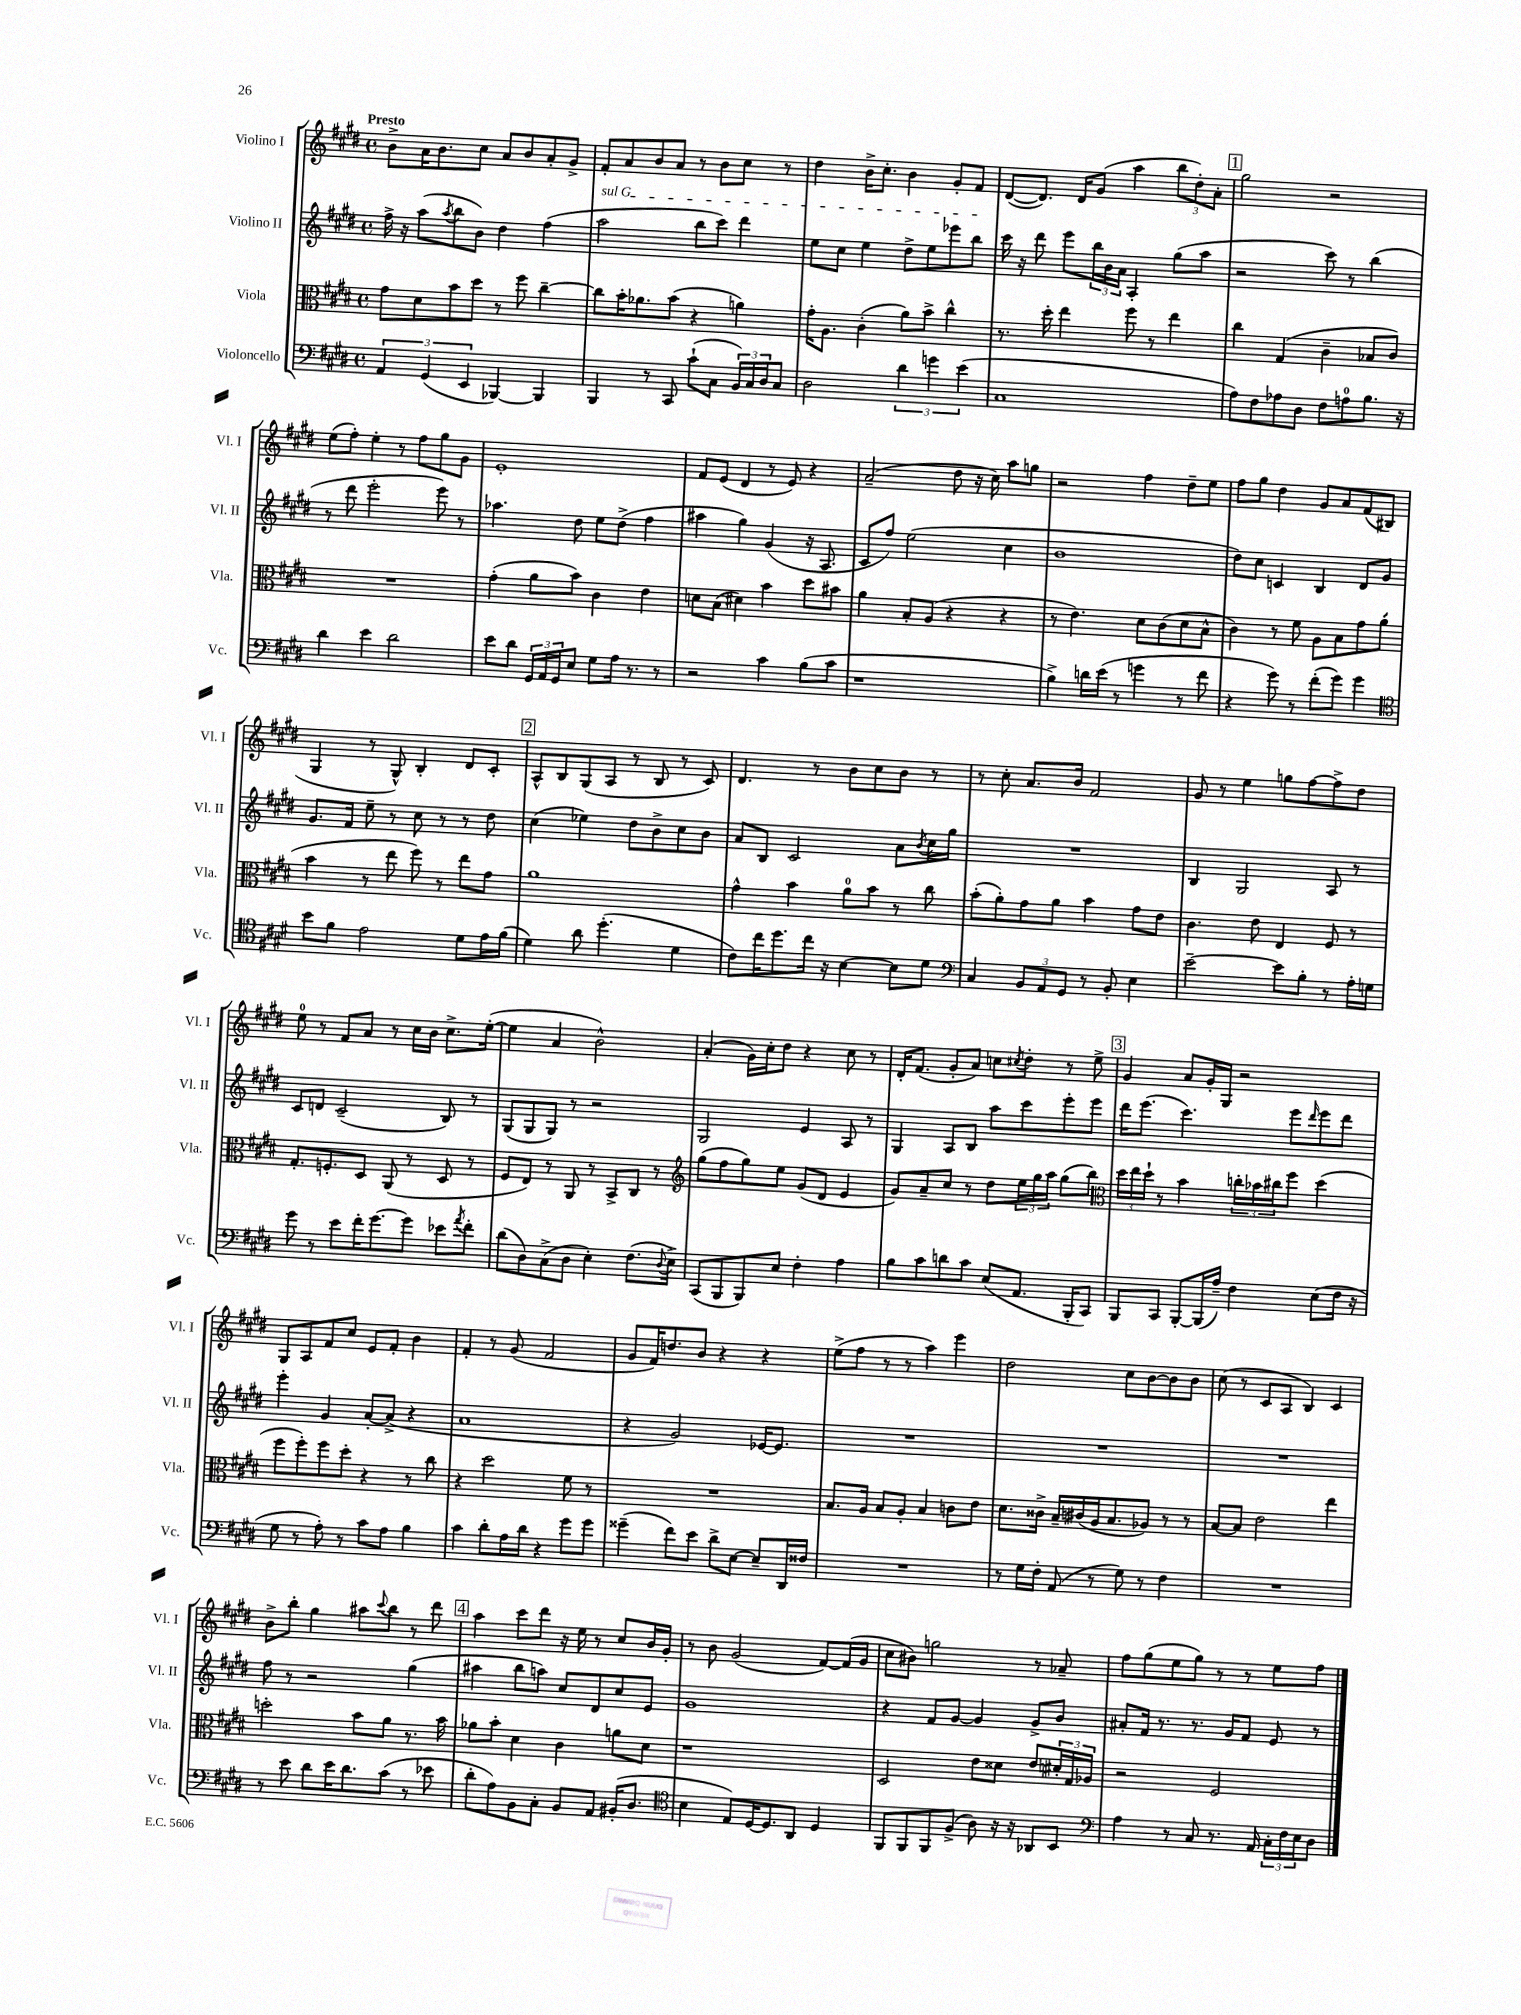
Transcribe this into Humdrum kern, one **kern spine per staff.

**kern	**kern	**kern	**kern
*staff4	*staff3	*staff2	*staff1
*clefF4	*clefC3	*clefG2	*clefG2
*k[f#c#g#d#]	*k[f#c#g#d#]	*k[f#c#g#d#]	*k[f#c#g#d#]
*M4/4	*M4/4	*M4/4	*M4/4
*met(c)	*met(c)	*met(c)	*met(c)
6AA/	8g#\L	16ff#^\	8b^\L
.	.	16r	.
.	8d#\	(8aa\L	16a\K
(6GG#/	.	.	.
.	.	.	8.b\
.	.	8qaa/	.
.	8b\	8bb\	.
6EE/	.	.	.
.	8dd#\J	8b\J)	8cc#\J
[4BBB-/)	8r	4dd#\	8a/L
.	8ff#\	.	8b/
4BBB-/]	[4cc#~\	(4ff#\	8a'/
.	.	.	8g#^/J
=	=	=	=
4BBB/	8cc#\]L	2aa\	8f#'/L
.	16b'\K	.	8a/
.	8.a-\	.	.
8r	.	.	8b/
8CC#/	(8b\J	.	8a/J
(8c#`\L	4r	8bb\L	8r
8C#\J	.	8ccc#\J)	8b\L
24BB/LL)	4a\)	4ddd#\	8cc#\J
24C#/	.	.	.
24D#/J	.	.	.
8C#/J	.	.	8r
=	=	=	=
2D#\	16g#'\LK	8ee\L	4dd#\
.	8.A\J	.	.
.	.	8cc#\J	.
.	(4c#'\	4ee\	16b^\LK
.	.	.	8.cc#'\J
6d#\	8a\L)	8dd#^\L	4b\
.	8b^\J	8ee\	.
6g\	.	.	.
.	4cc#^^\	8eee-\	8g#'/L
(6e\	.	.	.
.	.	8bb\J	8f#/J
=	=	=	=
1C#	8.r	16ccc#\	([8d#/L
.	.	16r	.
.	.	8ddd#\	8.d#/]J)
.	16dd#'\	.	.
.	4ee\	8eee\L	.
.	.	.	16d#/LK
.	.	24bb\L	(8g#/J
.	.	24b\	.
.	.	24a\JJ	.
.	8ff#\	4A'/	4aa\
.	8r	.	.
.	4ee\	(8gg#\L	12bb\L
.	.	.	12dd#'\)
.	.	8aa\J	.
.	.	.	12a'\J
=	=	=	=
8A\L)	4cc#\	2r	2gg#\
8F#\	.	.	.
8A-\	(4G#/	.	.
8D#\J	.	.	.
8F#\L	4c#~\	8ccc#\)	2r
8A\	.	8r	.
8.B\J	8B-/L	(4bb\	.
.	8c#/J)	.	.
16r	.	.	.
=	=	=	=
4d#\	1r	8r	(8ee\L
.	.	8ddd#\	8ff#'\J)
4e\	.	2eee'\	4ee'\
2d#\	.	.	8r
.	.	.	8ff#\L
.	.	8eee\)	8gg#\
.	.	8r	8g#\J
=	=	=	=
8e\L	(4g#'\	4.aa-\	1e'
8d#\J	.	.	.
24GG#/LL	8a\L	.	.
24AA/	.	.	.
24GG#/J	.	.	.
8E/J	8b\J)	8dd#\	.
8G#\L	4c#\	8ee\L	.
16A\Jk	.	(8dd#^\J	.
8.r	.	.	.
.	4e\	4ff#\	.
8r	.	.	.
=	=	=	=
2r	8d\L	4aa#\	8f#/L
.	(8B\J	.	(8e/J
.	4d#\)	4gg#\)	4d#/
4c#\	4b\	(4g#/	8r
.	.	.	8e/)
(8B\L	8dd#\L	16r	4r
.	.	8.A/	.
8c#\J	8b#\J	.	.
=	=	=	=
1r	4a\	8c#/L	(2a~/
.	.	8ff#/J)	.
.	8B'/L	(2ee\	.
.	(8A/J	.	.
.	4r	.	8dd#\
.	.	.	16r
.	.	.	16cc#\)
.	4r	4cc#\	8aa\L
.	.	.	8gg\J
=	=	=	=
4B^\)	8r	1b	2r
.	4.e\)	.	.
16d\LL	.	.	.
(16e\JJ	.	.	.
8r	.	.	.
4g\	8d#\L	.	4ff#\
.	(8c#\	.	.
8r	8d#\	.	8dd#~\L
8f#\	8B^^\J	.	8ee\J
=	=	=	=
4r	4c#\)	8dd#\L)	8ff#\L
.	.	8cc#\J	8gg#\J
8g#\)	8r	4c/	4dd#\
8r	8f#\	.	.
(8f#'\L	8A\L	4B/	8g#/L
8g#\J)	8B\	.	8a/
4g#\	8g#\	8d#/L	(8f#/
.	(8a'\J	8g#/J	8B#/J
=	=	=	=
*clefC4	*	*	*
8b\L	4b\	8.g#/L	4G#/
8f#\J	.	.	.
.	.	16f#/Jk	.
2e\	8r	8ee~\	8r
.	8ee\	8r	8G#^^/)
.	8ff#\)	8cc#\	4B'/
.	8r	8r	.
8d#\L	8ee\L	8r	8d#/L
16e\L	8g#\J	8dd#\	8c#'/J
(16f#\JJ	.	.	.
=	=	=	=
4d#\)	1a	(4cc#\	8A^^/L
.	.	.	8B/
8a\	.	4ee-\)	(8G#/
(4.dd#'\	.	.	8A/J
.	.	8dd#\L	8r
.	.	8b^\	8B/
4d#\	.	8cc#\	8r
.	.	8b\J	8c#/)
=	=	=	=
8c#\L)	4g#^^\	8a/L	4.d#/
16cc#\K	.	8B/J	.
8.dd#\	.	.	.
.	4b\	2c#/	.
16cc#\Jk	.	.	8r
16r	.	.	.
[4B\	8a\L	.	8b\L
.	8b\J	.	8cc#\
8B\]L	8r	8a\L	8b\J
.	.	8qb/	.
8d#\J	8cc#\	16cc#\L	8r
.	.	16gg#\JJ	.
=	=	=	=
*clefF4	*	*	*
4C#/	(8b'\L	1r	8r
.	8a'\)	.	8cc#'\
12BB/L	8g#\	.	8.a/L
12AA/	.	.	.
.	8a\J	.	.
12GG#/J	.	.	.
.	.	.	16b/Jk
8r	4b\	.	2f#/
8BB'/	.	.	.
4E\	8g#\L	.	.
.	8e\J	.	.
=	=	=	=
[2e~\	4.c#\	4B/	8g#/
.	.	.	8r
.	.	2G#/	4ee\
.	8e\	.	.
8e\]L	4E/	.	8gg\L
8B'\J	.	.	[8ff#\
8r	8F#/	8A/	8ff#^\]
16A'\LL	8r	8r	8dd#\J
16G\JJ	.	.	.
=	=	=	=
8g#\	8.G#'/L	8c#/L	8ee\
8r	.	8d/J	8r
.	8.F'/	.	.
8e\L	.	(2c#~/	8f#/L
16f#'\K	8D#/J	.	8a/J
[8.g#\	.	.	.
.	(8AA/	.	8r
8g#\]J	8r	.	16cc#\LL
.	.	.	16b\JJ
8e-\L	8D#/	8B/)	8.cc#^\L
8qa/	.	.	.
8f#'\J	8r	8r	.
.	.	.	([16ee'\Jk
=	=	=	=
(8d#\L	8F#/L	(8G#/L	4ee\]
8D#\)	8E/J)	8G#/	.
(8C#^\	8r	8G#/J)	4a/
8D#\J	8AA/	8r	.
4E'\)	8r	2r	2b^^\)
.	8BB^/L	.	.
(8.F#\L	8C#/J	.	.
.	8r	.	.
8qqD#/	.	.	.
16E^\Jk)	.	.	.
=	=	=	=
*	*clefG2	*	*
(8CC#/L	(8gg#\L	2G#/	(4a'/
8BBB/	8ff#\	.	.
8BBB/)	8gg#\)	.	16g#\LL)
.	.	.	16cc#'\J
8E/J	8ee\J	.	8dd#\J
4F#'\	(8g#/L	4e/	4r
.	8d#/J	.	.
4A\	4e/	8A/	8cc#\
.	.	8r	8r
=	=	=	=
8B\L	8g#/L)	4G#/	16d#'/LK
.	.	.	(8.f#/J
8c#\	8a~/	.	.
8d\	8cc#/J	8A/L	8g#'/L
8c#\J	8r	8B/J	8a/J)
(8E/L	8dd#\L	8aa\L	8cc\L
.	.	.	8qcc#/
8.AA/J	24ee\L	8ccc#\	8dd#'\J
.	24gg#\	.	.
.	24aa\JJ	.	.
.	(8gg#\L	8eee'\	8r
16BBB'/LK	.	.	.
8CC#/J)	8bb\J)	8eee\J	8ee^\
=	=	=	=
*	*clefC3	*	*
8BBB/L	24dd#\LL	16ddd#\LK	4g#/
.	24ee\	.	.
.	.	(8.eee\J	.
.	24dd#`\JJ	.	.
8CC#/J	8r	.	.
[8BBB'/L	4b\	4.ccc#\)	8a/L
(16BBB/]L	.	.	16g#'/L
16A~/JJ)	.	.	16G#/JJ
4F#\	24cc'\LL	.	2r
.	24b-\	.	.
.	24cc#\J	.	.
.	8ff#\J	8eee\L	.
.	.	16qqddd#/	.
(8E\L	(4dd#\	8eee\	.
16F#\Jk	.	8ddd#\J	.
16r	.	.	.
=	=	=	=
8G#\	8ff#\L	4eee'\	8G#/L
8r	8ff#'\)	.	8A/
8A'\)	8ff#\	4g#/	8f#/
8r	8dd#'\J	.	8cc#/J
8c#\L	4r	[8a'/L	8e/L
8A\J	.	(8a^/]J	8f#'/J
4B\	8r	4r	4b\
.	8cc#\	.	.
=	=	=	=
4c#\	4r	1a	4f#'/
8d#'\L	2dd#\	.	8r
16A\L	.	.	(8g#/
16d#\JJ	.	.	.
4r	.	.	2f#/
8g#\L	8f#\	.	.
8g#\J	8r	.	.
=	=	=	=
(4g##~\	1r	4r	8g#/L
.	.	.	16f#/K)
.	.	.	8.dd/
8f#\L)	.	2g#/)	.
8e\J	.	.	8b/J
8d#^\L	.	.	4r
[8E\J	.	.	.
8E~/]L	.	[16e-/LK	4r
.	.	8.e-/]J	.
16DD#/L	.	.	.
16F##/JJ	.	.	.
=	=	=	=
1r	8.B/L	1r	(8ee^\L
.	.	.	8ff#\J
.	16A/Jk	.	.
.	8B/L	.	8r
.	8A'/J	.	8r
.	4B/	.	4aa\)
.	8c\L	.	4eee\
.	8e\J	.	.
=	=	=	=
8r	8.d#\L	1r	2dd#\
16G#\LL	.	.	.
16F#'\JJ	16c##^\Jk	.	.
(8AA/	16B~/LL	.	.
.	(16c#/	.	.
8r	16A/J	.	.
.	8.B/	.	.
8G#\)	.	.	8cc#\L
8r	8A-/J)	.	[8b\
4F#\	8r	.	8b\]
.	8r	.	8b\J
=	=	=	=
1r	[8B/L	1r	(8cc#\
.	8B/]J	.	8r
.	2e\	.	8c#/L
.	.	.	8A/J
.	.	.	4B/)
.	4ee\	.	4c#/
=	=	=	=
8r	2dd'\	8ff#\	8b^\L
8e\	.	8r	8bb'\J
8d#\L	.	2r	4gg#\
16e\K	.	.	.
8.d#\	.	.	.
.	8b\L	.	8aa#\L
.	.	.	8qqccc#/
(8c#\J	8a\J	.	8bb\J
8r	8.r	(4gg#\	8r
8e-\	.	.	8ddd#\
.	16b\	.	.
=	=	=	=
8d#'\L	8a-\L	4aa#\	4aa\
8A\)	8b'\J	.	.
8BB\	4d#\	8bb\L	8ccc#\L
8C#'\J	.	8aa\J)	8ddd#\J
8BB/L	4c#\	8cc#/L	16r
.	.	.	16ee\
8AA/J	.	8d#/	8r
(16BB#'/LK	8a\L	8cc#/	8cc#/L
8.D#/J	.	.	.
.	8d#\J	8e/J	16b/L
.	.	.	16g#'/JJ
=	=	=	=
*clefC4	*	*	*
4B\	1r	1g#	8r
.	.	.	8b\
8E/L)	.	.	(2g#/
[16D#/K	.	.	.
8.D#/]	.	.	.
8AA/J	.	.	.
4D#/	.	.	[8f#/L)
.	.	.	(16f#/]L
.	.	.	16g#/JJ
=	=	=	=
8FF#/L	2D#/	4r	8cc#\L
8FF#/	.	.	8b#\J)
8FF#/	.	8f#/L	2gg\
(8F#^/J	.	[8g#/J	.
8A\)	8e\L	4g#/]	.
16r	8d##\J	.	.
16r	.	.	.
8AA-/L	8e/L	8g#^/L	8r
8BB/J	24d#'/L	8b/J	8a-~/
.	24G#/	.	.
.	24A-/JJ	.	.
=	=	=	=
*clefF4	*	*	*
4A\	2r	8a#'/L	8ff#\L
.	.	16f#/Jk	(8gg#\
.	.	8.r	.
8r	.	.	8ee\
8C#/	.	8.r	8gg#\J)
8.r	2F#/	.	8r
.	.	16g#/LK	.
.	.	8f#/J	8r
16AA/	.	.	.
24C#'\LL	.	8e/	8ee\L
24F#\	.	.	.
24E\J	.	.	.
8D#\J	.	8r	8ff#\J
==	==	==	==
*-	*-	*-	*-
